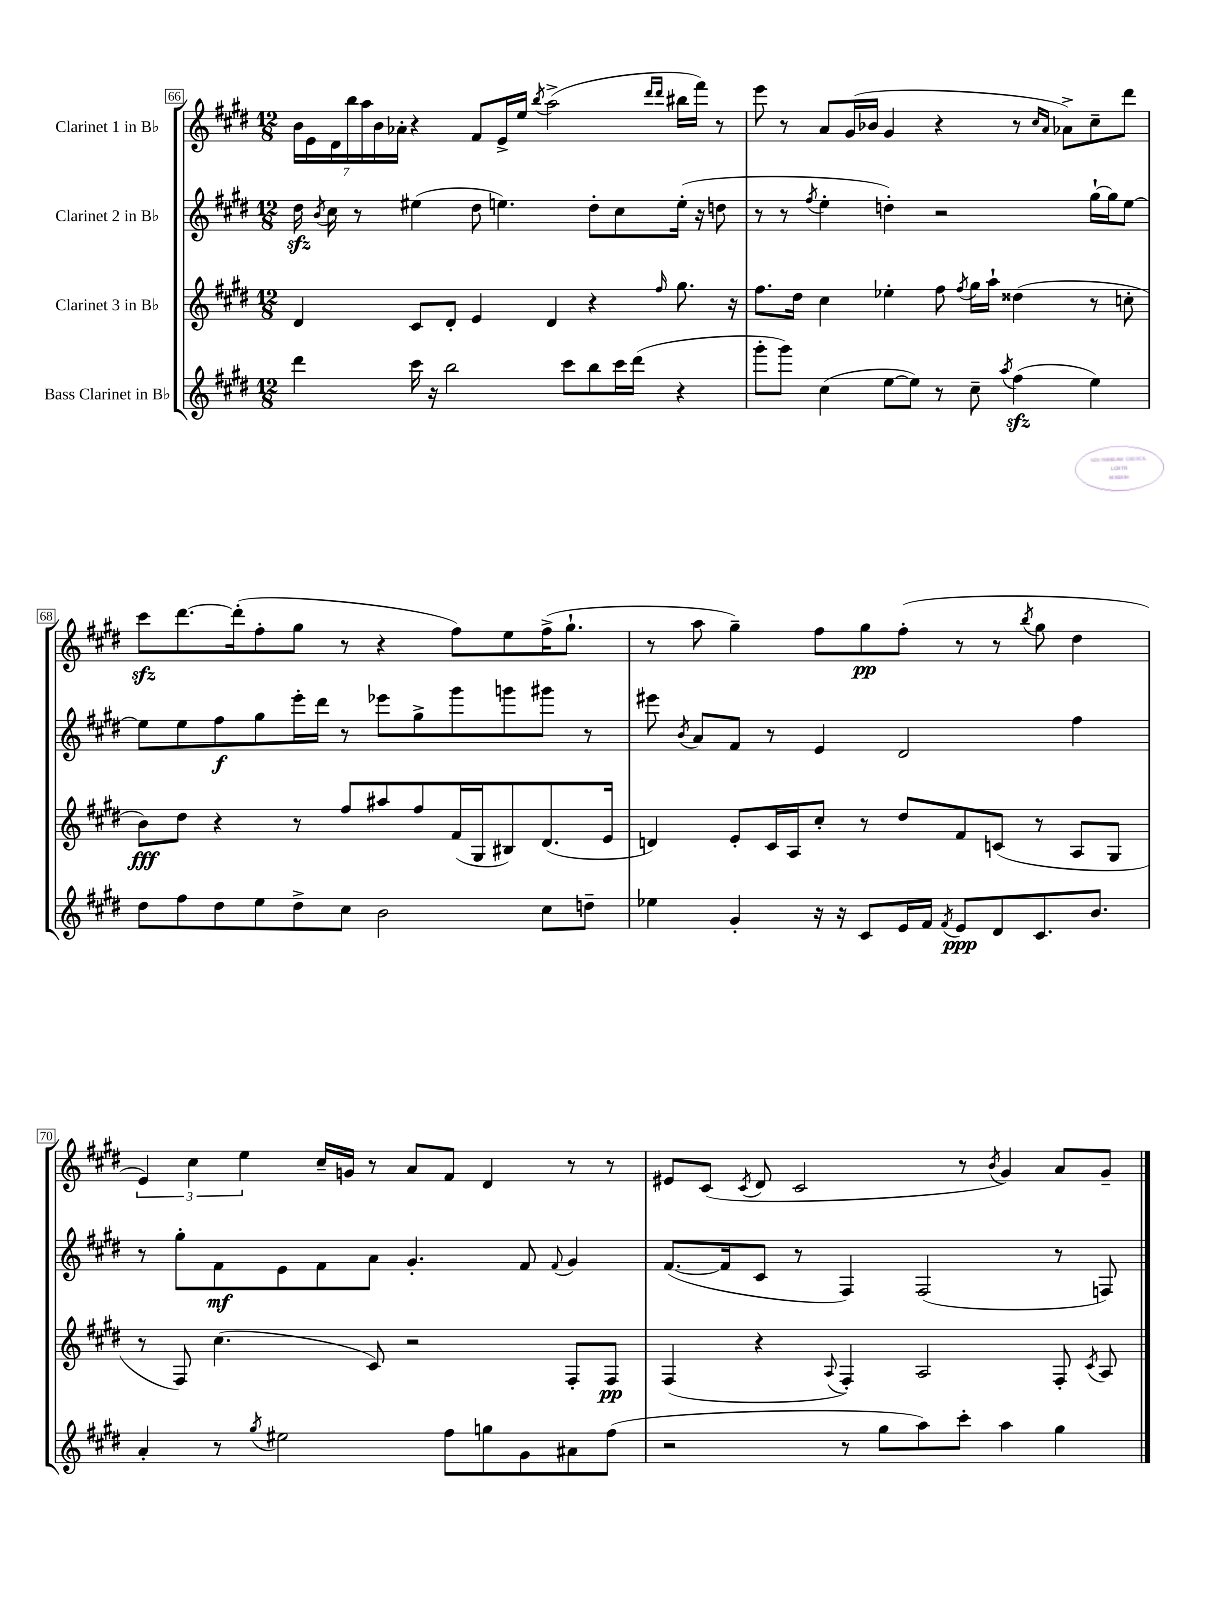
<<
\new StaffGroup <<
\new Staff = "s0" \with { instrumentName = "Clarinet 1 in Bb" } {
    \clef treble \key e \major \numericTimeSignature \time 12/8
    \autoBeamOff \tuplet 7/4 { b'16[ e'16 dis'16 b''16 a''16 b'16 aes'16]-. } r4 fis'8[ e'16-> e''16] \acciaccatura { b''8 } a''2->( \grace { dis'''16[ dis'''16] } bis''16[ fis'''16]) r8 |
    e'''8 r8 a'8[ gis'16( bes'16] gis'4 r4 r8 \grace { cis''16[ a'16] } aes'8[->) cis''8-- dis'''8] |
    cis'''8[\sfz dis'''8.~ dis'''16-.( fis''8-. gis''8] r8 r4 fis''8[) e''8 fis''16->( gis''8.]-! |
    r8 a''8 gis''4--) fis''8[ gis''8\pp fis''8]-.( r8 r8 \acciaccatura { b''8 } gis''8 dis''4 |
    \tuplet 3/2 { e'4) cis''4 e''4 } cis''16[-- g'16] r8 a'8[ fis'8] dis'4 r8 r8 |
    eis'8[ cis'8]( \acciaccatura { cis'8 } dis'8 cis'2 r8 \acciaccatura { b'8 } gis'4) a'8[ gis'8]-- \bar "|." |
}
\new Staff = "s1" \with { instrumentName = "Clarinet 2 in Bb" } {
    \clef treble \key e \major \numericTimeSignature \time 12/8
    \autoBeamOff dis''16\sfz \acciaccatura { b'8 } cis''16 r8 eis''4( dis''8 e''4.) dis''8[-. cis''8 e''16]-.( r16 d''8 |
    r8 r8 \acciaccatura { fis''8 } e''4-. d''4-.) r2 gis''16[~-! gis''16 e''8]~ |
    e''8[ e''8 fis''8\f gis''8 e'''16-. dis'''16] r8 ees'''8[ gis''8-> gis'''8 g'''8 gis'''8] r8 |
    eis'''8 \acciaccatura { b'8 } a'8[ fis'8] r8 e'4 dis'2 fis''4 |
    r8 gis''8[-. fis'8\mf e'8 fis'8 a'8] gis'4.-. fis'8 \appoggiatura { fis'8 } gis'4 |
    fis'8.[~( fis'16 cis'8] r8 fis4) fis2( r8 f8) \bar "|." |
}
\new Staff = "s2" \with { instrumentName = "Clarinet 3 in Bb" } {
    \clef treble \key e \major \numericTimeSignature \time 12/8
    \autoBeamOff dis'4 cis'8[ dis'8]-. e'4 dis'4 r4 \grace { fis''16 } gis''8. r16 |
    fis''8.[ dis''16] cis''4 ees''4-. fis''8 \acciaccatura { fis''8 } gis''16[ a''16]-! disis''4( r8 c''8-. |
    b'8[\fff) dis''8] r4 r8 fis''8[ ais''8 fis''8 fis'16( gis16 bis8) dis'8.( e'16] |
    d'4) e'8[-. cis'16 a16 cis''8]-. r8 dis''8[ fis'8 c'8]( r8 a8[ gis8] |
    r8 fis8) cis''4.( cis'8) r2 fis8[-. fis8]\pp |
    fis4( r4 \appoggiatura { a8 } fis4-.) a2 fis8-. \acciaccatura { cis'8 } a8 \bar "|." |
}
\new Staff = "s3" \with { instrumentName = "Bass Clarinet in Bb" } {
    \clef treble \key e \major \numericTimeSignature \time 12/8
    \autoBeamOff dis'''4 cis'''16 r16 b''2 cis'''8[ b''8 cis'''16 dis'''16]( r4 |
    gis'''8[-. gis'''8]) cis''4( e''8[~ e''8]) r8 cis''8-- \acciaccatura { a''8 } fis''4\sfz( e''4) |
    dis''8[ fis''8 dis''8 e''8 dis''8-> cis''8] b'2 cis''8[ d''8]-- |
    ees''4 gis'4-. r16 r16 cis'8[ e'16 fis'16] \acciaccatura { fis'8 } e'8[\ppp dis'8 cis'8. b'8.] |
    a'4-. r8 \acciaccatura { gis''8 } eis''2 fis''8[ g''8 gis'8 ais'8 fis''8]( |
    r2 r8 gis''8[ a''8) cis'''8]-. a''4 gis''4 \bar "|." |
}
>>
>>
\layout { \context { \Score currentBarNumber = #66 \override BarNumber.stencil = #(make-stencil-boxer 0.1 0.3 ly:text-interface::print) } }
